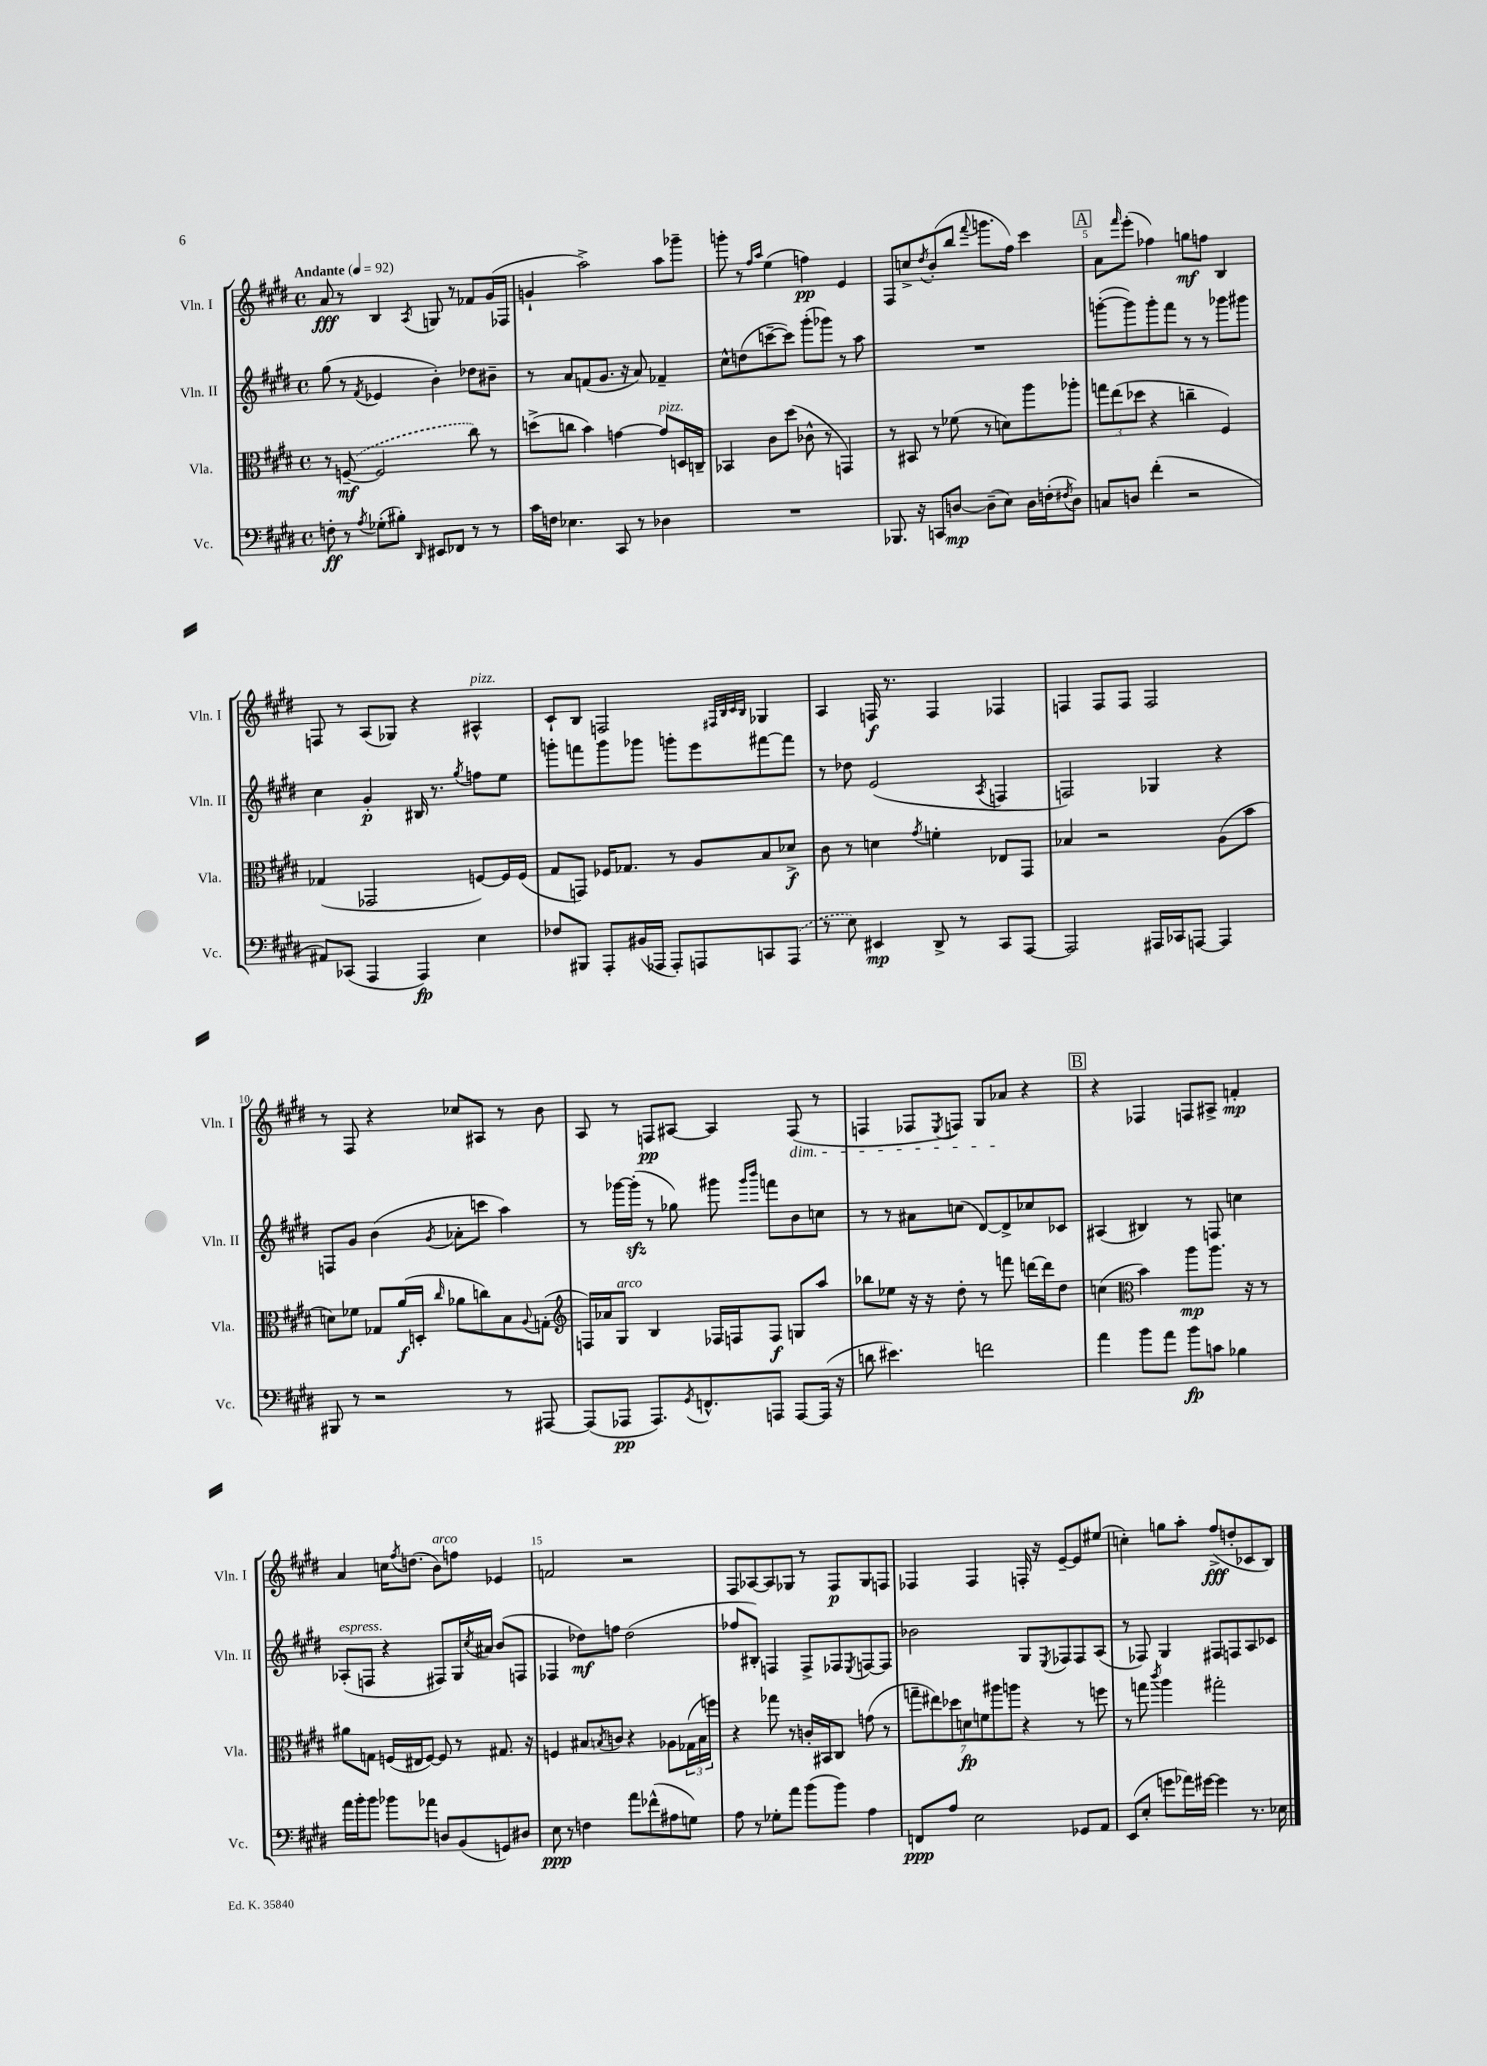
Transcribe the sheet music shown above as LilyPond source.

<<
\new StaffGroup <<
\new Staff = "s0" \with { instrumentName = "Vln. I" shortInstrumentName = "Vln. I" } {
    \clef treble \key e \major \defaultTimeSignature \time 4/4 \tempo "Andante" 4 = 92
    a'8\fff r8 b4 \acciaccatura { a8 } g8 r8 fes'8 gis'16( fes16 |
    g'4-! a''2->) a''8 ges'''8-- |
    g'''8-. r8 \grace { fis''16 a''16 } e''4( f''4\pp) e'4 |
    fis8 c''8-> \acciaccatura { dis''8 } b'8-.( b''8 \appoggiatura { fis'''8 } g'''8. fis''16) cis'''4 |
    \mark \markup { \box "A" } a'8 \grace { fis'''16 } e'''8-.( fes''4) g''8\mf f''8 b4 |
    f8 r8 a8( ges8) r4 ais4-^^\markup { \italic "pizz." } |
    cis'8-! b8 f2 \grace { fis32 b32 cis'32 b32 } ges4 |
    a4 f16\f r8. f4 fes4 |
    f4 f8 f8 f2 |
    r8 fis8 r4 ces''8 ais8 r8 b'8 |
    a8 r8 f8\pp ais8~ ais4 f8\dim( r8 |
    f4 fes8 \acciaccatura { e8 } f8) gis8 aes'8\! r4 |
    \mark \markup { \box "B" } r4 fes4 f8 ais8-> f'4-.\mp |
    a'4 c''16 \acciaccatura { fis''8 } d''8.( b'8^\markup { \italic "arco" }) f''8 ees'4 |
    f'2 r2 |
    fis8 aes8~ aes8 ges8 r8 fis8\p ges8 f8 |
    fes4 fes4 f16-. r16 e'8~-- e'8 eis''8( |
    c''4-.) g''8 a''8-. fis''8->\fff( d''8-. ces'8 b8) \bar "|." |
}
\new Staff = "s1" \with { instrumentName = "Vln. II" shortInstrumentName = "Vln. II" } {
    \clef treble \key e \major \defaultTimeSignature \time 4/4
    gis''8( r8 \acciaccatura { fis'8 } ees'4 b'4-.) des''8 bis'8-- |
    r8 a'8 f'8( gis'8. r16 a'8) fes'4-- |
    cis''8-^ d''8( c'''8~-- c'''8) gis'''8-.( ges'''8) r8 a''8 |
    R1 |
    \mark \markup { \box "A" } g'''8~-.( g'''8) g'''8-. fis'''8 r8 r8 ges'''8 gis'''8 |
    cis''4 gis'4-.\p bis16 r8. \acciaccatura { gis''8 } f''8 e''8 |
    g'''8-. f'''8 g'''8 ges'''8 g'''8-. e'''8 fis'''8~ fis'''8 |
    r8 des''8 e'2( \acciaccatura { a8 } f4 |
    f2) ges4 r4 |
    f8 gis'8 b'4( \acciaccatura { gis'8 } aes'8-. c'''8 a''4) |
    r8 ges'''16~ ges'''16-.\sfz( r8 ges''8) gis'''8 \grace { gis'''16 b'''16 } f'''8 b'8 c''8 |
    r8 r8 ais'8 c''8( dis'8~) dis'8-> ces''8 ces'8 |
    \mark \markup { \box "B" } ais4( bis4) r8 f8 c''4 |
    aes8-.^\markup { \italic "espress." }( f8 r4 fis8) gis16 \acciaccatura { cis''8 } ais'16 b'8( f8 |
    fes4 des''8\mf) f''8 des''2( |
    fes''8 bis8-.) f4 f8-> fes8 \acciaccatura { e8 } f8~ f8 |
    bes'2 gis8 \acciaccatura { e8 } fes8 fes8 a8( |
    r8 fes8) gis4 fis8 f8 a8 ces'8 \bar "|." |
}
\new Staff = "s2" \with { instrumentName = "Vla." shortInstrumentName = "Vla." } {
    \clef alto \key e \major \defaultTimeSignature \time 4/4
    r8 \once \slurDashed f8~--\mf( f2 cis''8) r8 |
    d''8->( c''8 b'4) g'4~ g'8^\markup { \italic "pizz." } d16 c16-- |
    bes,4 cis'8 dis''8( ces'8-^ r8 g,4) |
    r8 bis,8 r8 fes'8( r8 d'8) a''8 aes''8-. |
    \mark \markup { \box "A" } \tuplet 3/2 { g''8 e''8( des''8 } r4 c''4-- fis4) |
    ges4( ges,2 f8~) f16 f16( |
    gis8 g,8) fes16 ges8. r8 a8 b8 des'8->\f |
    cis'8 r8 d'4 \acciaccatura { gis'8 } f'4-. ees8 gis,8 |
    bes4 r2 a8( b'8 |
    d'8) fes'8 ges8 a'16\f( d16-. \grace { cis''16 } aes'8 c''8) b8 \appoggiatura { a8 } g8-.( |
    \clef treble f16) aes'16 gis8^\markup { \italic "arco" } b4 fes16 f16 f8\f g8 a''8 |
    bes''8 ees''8 r16 r16 dis''8-. r8 f'''8 d'''16~ d'''16 dis''8 |
    \mark \markup { \box "B" } c''4( \clef alto b'4) a''8\mp a''8. r16 r8 |
    ais'8 g8 f16( eis16 f8~) f8 r8 gis8. r16 |
    f4 bis8 \acciaccatura { b8 } c'8 r4 aes8 \tuplet 3/2 { ges16( b16 f''16) } |
    r4 ges''8 r8 c'16-. bis,16 cis8 g'8( r8 |
    \tuplet 7/4 { g''8-- eis''8) des''8 d'8\fp f'8 ais''8 a''8 } r4 r8 f''8 |
    r8 g''8 \acciaccatura { cis'''8 } a''4 gis''2-. \bar "|." |
}
\new Staff = "s3" \with { instrumentName = "Vc." shortInstrumentName = "Vc." } {
    \clef bass \key e \major \defaultTimeSignature \time 4/4
    f8-.\ff r8 \acciaccatura { a8 } ges8-.( bis8-.) \grace { dis,16 } eis,8 fes,8 r8 r8 |
    cis'16 f16 ees4. cis,8 r8 des4 |
    R1 |
    bes,,8. r16 c,8 d8~\mp d8--( e8) d16 f16-.( \acciaccatura { fis8 } d8) |
    \mark \markup { \box "A" } c8 d8 fis'4-.( r2 |
    ais,8) ces,8( a,,4 a,,4\fp) e4 |
    fes8 bis,,8 a,,8-. bis,16( aes,,16 aes,,8-.) a,,8 c,8 \once \slurDashed a,,8( |
    r8 e8) eis,4\mp dis,8-> r8 cis,8 a,,8~ |
    a,,2 ais,,16 ces,16 a,,8~ a,,4 |
    bis,,8 r8 r2 r8 ais,,8~ |
    ais,,8( aes,,8\pp aes,,8.) \acciaccatura { gis,8 } f,8.-^ a,,8 a,,8~ a,,16( r16 |
    d'8 eis'4.) f'2 |
    \mark \markup { \box "B" } a'4 b'8 a'8 b'8\fp c'8 bes4 |
    a'16 b'16-. b'8 bes'8 aes'8 d8 b,8( g,8) dis8 |
    e8\ppp r8 f4 a'8 fes'8-^( ais8 g8) |
    a8 r8 ges8-. a'8 b'8( b'8) a4 |
    f,8\ppp a8 e2 ges,8 a,8 |
    e,8( e8-. g'8 aes'16) gis'16~ gis'4 r8. ees16 \bar "|." |
}
>>
>>
\layout { \context { \Score \override BarNumber.break-visibility = ##(#f #t #t) barNumberVisibility = #(every-nth-bar-number-visible 5) } }
